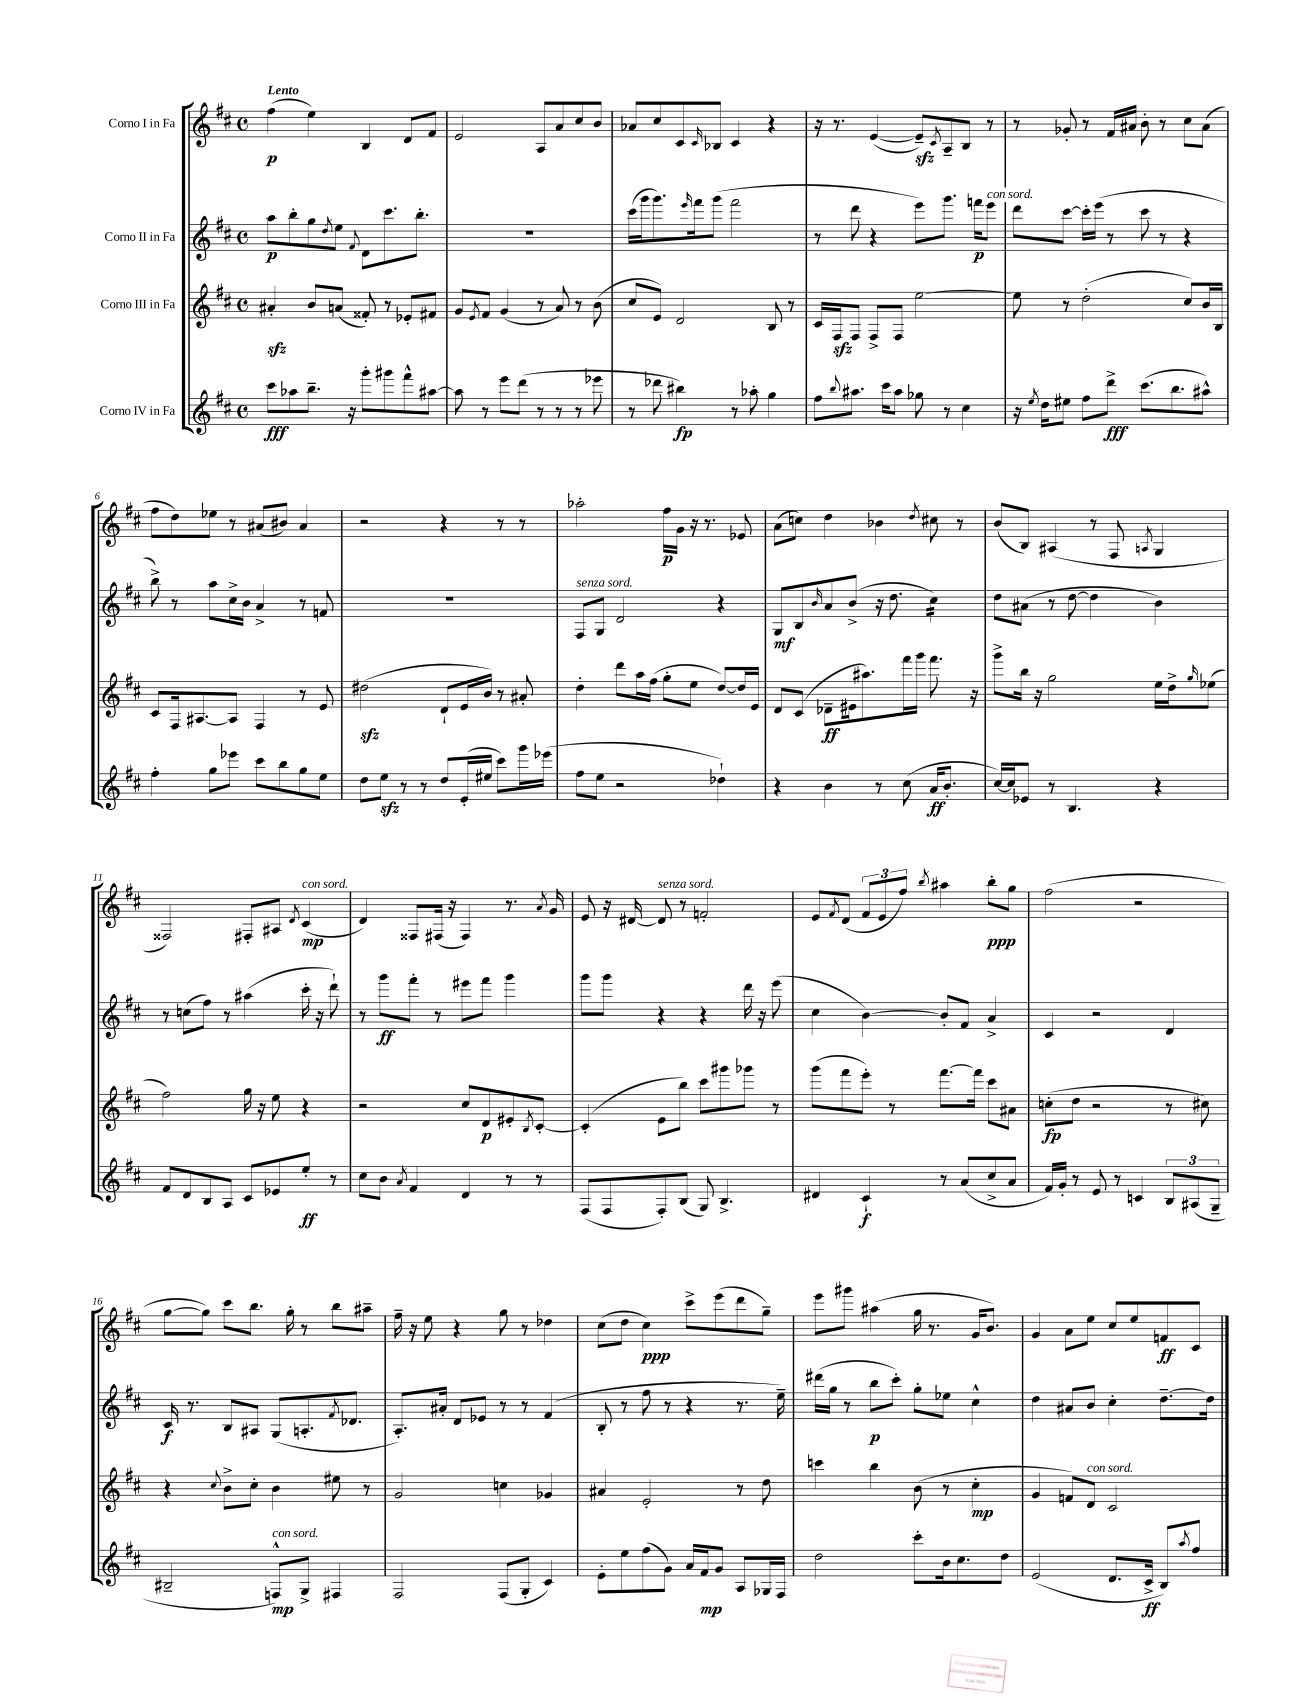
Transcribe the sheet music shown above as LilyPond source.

<<
\new StaffGroup <<
\new Staff = "s0" \with { instrumentName = "Corno I in Fa" } {
    \clef treble \key d \major \defaultTimeSignature \time 4/4 \tempo "Lento"
    fis''4\p( e''4) b4 d'8 fis'8 |
    e'2 a8 a'8 cis''8 b'8 |
    aes'8 cis''8 cis'8 \grace { cis'16 } bes8 cis'4 r4 |
    r16 r8. e'4~( e'8--\sfz) \acciaccatura { cis'8 } a8-- b8 r8 |
    r8 ges'8-. r8 fis'16 ais'16 b'8-. r8 cis''8 ais'8( |
    fis''8 d''8) ees''8 r8 ais'8( bis'8) ais'4 |
    r2 r4 r8 r8 |
    aes''2-. fis''16\p g'16 r16 r8. ees'8 |
    a'8( c''8) d''4 bes'4 \acciaccatura { d''8 } cis''8 r8 |
    b'8( b8) ais4( r8 fis8 \acciaccatura { a8 } g4 |
    fisis2) fis8-. ais8 \acciaccatura { d'8 } cis'4\mp^\markup { \italic "con sord." }( |
    d'4) fisis8 fis16( r16 fis4) r8. \acciaccatura { a'8 } g'16 |
    e'8 r16 dis'16~ dis'8^\markup { \italic "senza sord." } r8 f'2-. |
    e'8 \acciaccatura { fis'8 } d'8( \tuplet 3/2 { fis'8 e'8 fis''8) } \acciaccatura { b''8 } ais''4 b''8-.\ppp g''8 |
    fis''2( r2 |
    g''8~ g''8) cis'''8 b''8. g''16-. r8 b''8 ais''8-- |
    fis''16-- r16 e''8 r4 g''8 r8 des''4 |
    cis''8( d''8 cis''4\ppp) cis'''8-> e'''8( d'''8 g''8--) |
    e'''8 gis'''8 ais''4( g''16 r8. g'16 b'8.) |
    g'4 a'8 e''8 cis''8 e''8 f'8\ff cis'8 \bar "|." |
}
\new Staff = "s1" \with { instrumentName = "Corno II in Fa" } {
    \clef treble \key d \major \defaultTimeSignature \time 4/4
    a''8\p b''8-. g''8 \acciaccatura { d''8 } e''8 \appoggiatura { fis'8 } d'8 cis'''8. b''8.-. |
    R1 |
    cis'''16( g'''16 g'''8.) \grace { e'''16 } fis'''16 g'''8( fis'''2 |
    r8 d'''8 r4 e'''8) g'''8. f'''16\p e'''8^\markup { \italic "con sord." } |
    d'''8 cis'''8~ cis'''16-. e'''16( r8 cis'''8 r8 r4 |
    b''8->) r8 a''8 cis''16-> b'16 a'4-> r8 f'8 |
    R1 |
    fis8^\markup { \italic "senza sord." } g8 d'2 r4 |
    g8\mf b8 \grace { b'16 } a'8 b'8->( r16 d''8. cis''4:16) |
    d''8 ais'8( r8 d''8~ d''4 b'4) |
    r8 c''8( fis''8) r8 ais''4( cis'''16-. r16 d'''8-!) |
    r8 g'''8\ff fis'''8-. r8 eis'''8 fis'''8 g'''4 |
    g'''8 g'''8 r4 r4 d'''16 r16 e'''8( |
    cis''4 b'4~) b'8-. fis'8 a'4-> |
    cis'4 r2 d'4 |
    cis'16\f r8. b8 ais8 g8( a8.-. \acciaccatura { fis'8 } des'8. |
    a8.-.) ais'16-. d'8 ees'8 r8 r8 fis'4( |
    b8-. r8 fis''8 r8 r4 r8. e''16--) |
    dis'''16( g''16 r8 b''8\p cis'''8-.) g''8-. ees''8 cis''4-^ |
    d''4 ais'8 b'8 cis''4-. d''8.~-- d''16 \bar "|." |
}
\new Staff = "s2" \with { instrumentName = "Corno III in Fa" } {
    \clef treble \key d \major \defaultTimeSignature \time 4/4
    ais'4-.\sfz b'8 a'8( fisis'8-.) r8 ees'8-. fis'8 |
    g'8 \acciaccatura { e'8 } fis'8 g'4( r8 a'8) r8 b'8( |
    cis''8 e'8) d'2 b8 r8 |
    cis'16 fis16\sfz fis8 fis8-> fis8 e''2~ |
    e''8 r8 d''2-.( cis''8) b'16 b16 |
    cis'8 fis16 ais8.~ ais8 fis4 r8 e'8 |
    dis''2\sfz( d'8-! e'16 b'16) r8 ais'8-. |
    d''4-. d'''8 a''16 fis''16( g''8-. e''8 d''8~) d''16 e'16 |
    d'8 cis'8( des'8--\ff eis'16 ais''8.) fis'''16 g'''16 fis'''8. r16 |
    g'''8-> b''16 r16 g''2 e''16 d''16-> \grace { g''16 } ees''8( |
    fis''2) g''16 r16 e''8 r4 |
    r2 cis''8 d'8\p eis'8-. \acciaccatura { b8 } cis'8~-. |
    cis'4-.( e'8 b''8) cis'''8 gis'''8 ges'''8 r8 |
    g'''8( fis'''8 e'''8-.) r8 fis'''8.~ fis'''16 cis'''8 ais'8 |
    c''8-.\fp( d''8 r2 r8 cis''8) |
    r4 \appoggiatura { cis''8 } b'8-> cis''8-. b'4 eis''8 r8 |
    g'2 c''4 ges'4 |
    ais'4 e'2-. r8 d''8 |
    c'''4 b''4 b'8( r8 cis''4-.\mp |
    g'4 f'8) d'8^\markup { \italic "con sord." } cis'2 \bar "|." |
}
\new Staff = "s3" \with { instrumentName = "Corno IV in Fa" } {
    \clef treble \key d \major \defaultTimeSignature \time 4/4
    cis'''8\fff aes''8 b''8.-- r16 g'''8-. gis'''8 fis'''8-^ ais''8~ |
    ais''8 r8 e'''8 d'''8( r8 r8 r8 ees'''8 |
    r8 des'''8 bis''4\fp) r8 aes''8-. g''4 |
    fis''8 \appoggiatura { b''8 } ais''8. cis'''16 ais''8 ges''8 r8 cis''4 |
    r16 \acciaccatura { e''8 } d''16 eis''8 fis''8 d'''8->\fff cis'''8.( b''8. ais''8-^) |
    fis''4-. g''8 ees'''8 cis'''8 b''8 g''8 e''8 |
    d''8 e''8\sfz r8 r8 d''8 e'16-.( eis''16 cis'''8) g'''16 ees'''16( |
    fis''8 e''8 r2 des''4-!) |
    r4 b'4 r8 cis''8( a'16\ff b'8.-. |
    cis''16~) cis''16 ees'8 r8 b4. r4 |
    fis'8 d'8 b8 a8 cis'8 ees'8 e''8-.\ff r8 |
    cis''8 b'8 \acciaccatura { a'8 } fis'4 d'4 r8 r8 |
    fis8( fis8 fis8-.) b8( g8) b4.-> |
    dis'4 cis'4-!\f r8 a'8( cis''8-> a'8 |
    fis'16) g'16-. r8 e'8 r8 c'4 \tuplet 3/2 { b8 ais8( g8-- } |
    bis2-- f8-^\mp^\markup { \italic "con sord." }) g8-> fis4 |
    fis2 fis8( g8-. cis'4) |
    e'8-. e''8 fis''8( g'8) a'16 fis'16\mp g'8 a8 ges16 fis16 |
    d''2 cis'''8-. b'16 cis''8. d''8 |
    e'2( d'8. cis'16->\ff b8) \acciaccatura { a''8 } fis''8 \bar "|." |
}
>>
>>
